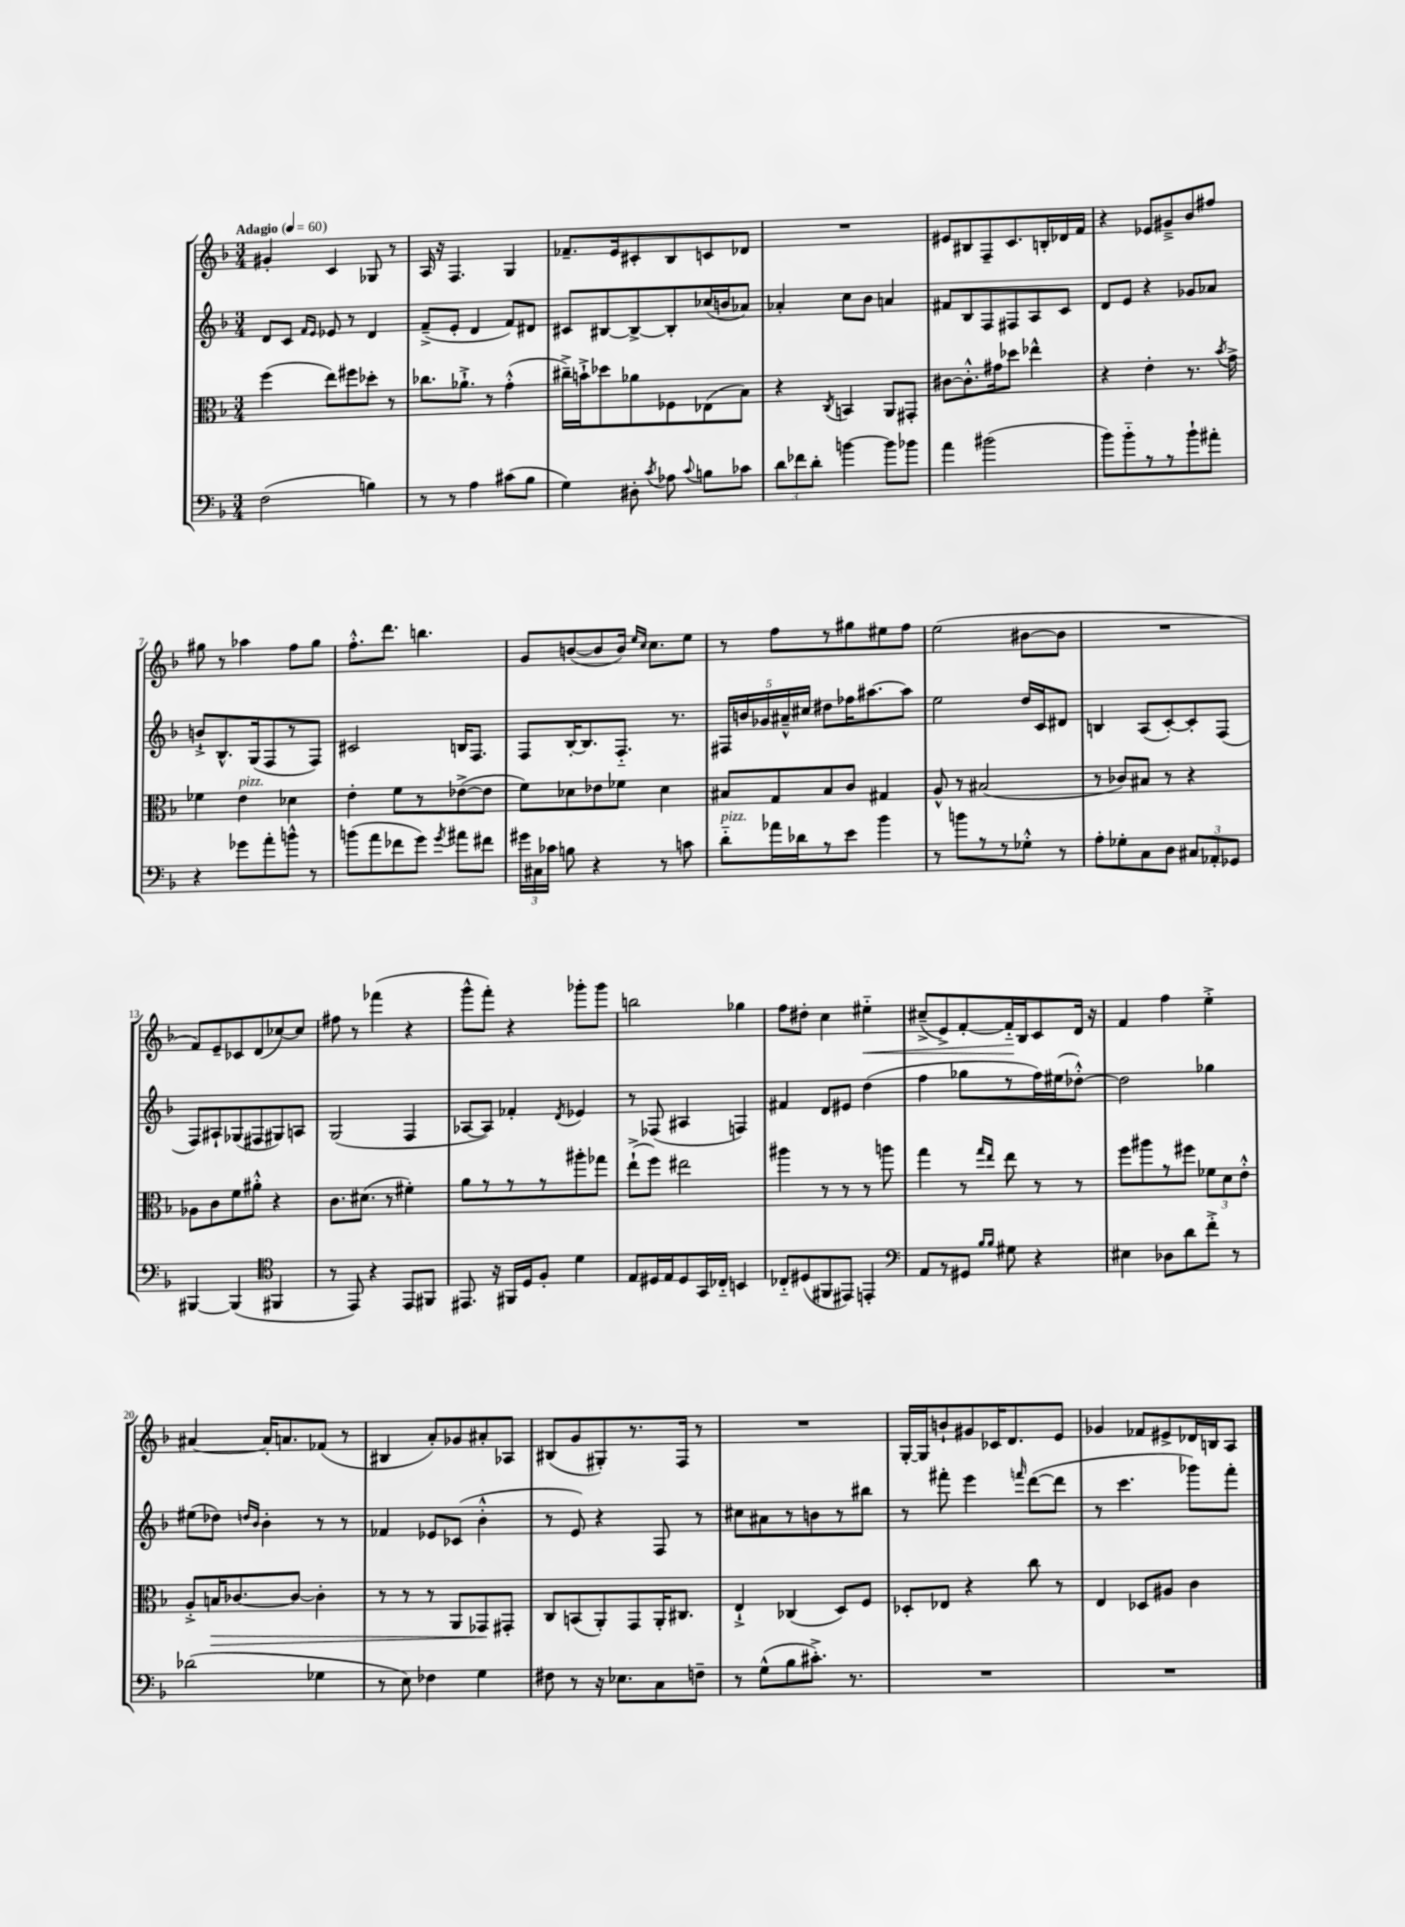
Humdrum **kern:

**kern	**kern	**kern	**kern
*staff4	*staff3	*staff2	*staff1
*clefF4	*clefC3	*clefG2	*clefG2
*k[b-]	*k[b-]	*k[b-]	*k[b-]
*M3/4	*M3/4	*M3/4	*M3/4
*MM60	*MM60	*MM60	*MM60
(2F	(4ff	8d	4g#'
.	.	8c	.
.	.	16qqf	.
.	.	16qqe	.
.	8ee)	8e-	4c
.	8ff#	8r	.
4B)	8dd-'	4d	8G-
.	8r	.	8r
=	=	=	=
8r	8.cc-	(8f~^	16A
.	.	.	16r
8r	.	8e'	4.F
.	8.a-`^	.	.
4A	.	4d	.
.	8r	.	.
(8c#	(4g'^^	8f)	4G
8B-	.	8d#	.
=	=	=	=
4G)	16cc#~^)	8c#	8.f-~
.	16b`^	.	.
.	8dd-	[8B#	.
.	.	.	16e
8D#'	8a-	8B#^_	8c#'
8qc	.	.	.
8A-	8F-	8B#']	8B-
8qqc	.	.	.
8B	(8E-	(16cc-	8c
.	.	16b	.
8c-	8B-)	8a-)	8d-
=	=	=	=
12d	4r	4a-'	2.r
12f-	.	.	.
12d'	.	.	.
.	8qC	.	.
[4b	4BB	8cc	.
.	.	8b-	.
8b]	8AA	4a	.
8b-	8GG#'	.	.
=	=	=	=
4a	[8c#	8f#	8e#
.	8.c#'^^]	8B-	8B#
(2b#	.	8F	8F~
.	16g#	.	.
.	8dd-	8F#	8.c
.	4ee-^^	8A	.
.	.	.	16B'
.	.	8c	16d-
.	.	.	16f
=	=	=	=
8b-)	4r	8d	4r
8b-'~	.	8e	.
8r	4e'	4r	8e-
8r	.	.	8g#~^
8b-`	8.r	8g-	8b-
8a#'	.	8a-	8ff#
.	8qb-	.	.
.	16g^	.	.
=	=	=	=
4r	4f-	8b`^	8gg#
.	.	8.B-^^	8r
8g-	4e	.	4aa-
.	.	(16G	.
8a'	.	8F	.
8b^^	4d-	8r	8ff
8r	.	8F)	8gg#
=	=	=	=
(8b	4e'	2c#	8.ff'^^
8a	.	.	.
.	.	.	8.ddd
8f-	8f	.	.
8g)	8r	.	4.bb
8qg	.	.	.
8a#	([8e-^	16B	.
.	.	8.F	.
8f#	8e-]	.	.
=	=	=	=
24g#	8f)	8F	8g
24C#	.	.	.
24c-	.	.	.
8B	8d-	[16B-'	([8b
.	.	8.B-]	.
4r	8e-	.	8b]
.	8f-	8.F'~	16b)
.	.	.	16qqee
.	.	.	16qqcc
.	.	.	8.cc
8r	4d-	.	.
.	.	8.r	.
8c	.	.	8ee
=	=	=	=
8d'~	8B#	20F#	8r
.	.	20b	.
.	.	20g-	.
16a-	8G	.	8ff
.	.	20a#~^^	.
16d-	.	.	.
.	.	20cc#	.
8r	8B#	8dd#	8r
8e	8c	16ff-	8gg#
.	.	[8.aa#	.
4b-	4G#	.	8ee#
.	.	8aa#]	8ff
=	=	=	=
8r	8A^^	2ee	(2ee
8b	8r	.	.
8r	(2B#	.	.
8r	.	.	.
8G-'^^	.	16dd	[8b#
.	.	16c	.
8r	.	8d#	8b#]
=	=	=	=
8A'	8r	4B	2.r
8G-'	8c-)	.	.
8C	8B#	(8A	.
8D	8r	[8c')	.
12C#	4r	8c']	.
12AA-'	.	.	.
.	.	(8F	.
12GG-	.	.	.
=	=	=	=
[4BBB#	8A-	8F)	8f)
.	8c	8A#`	8e~
(4BBB#]	8f	(8G-	8c-
.	8a#'^^	8F#	(8d
*clefC4	*	*	*
4FF#	4r	8G#)	[8cc-)
.	.	8A	8cc-]
=	=	=	=
8r	8.c	(2G	8ff#
8EE)	.	.	8r
.	(8.d#	.	.
4r	.	.	(4fff-
.	8r	.	.
8EE	4f#')	4F	4r
8FF#	.	.	.
=	=	=	=
8.EE#	8a	[8A-	8ggg^^
.	8r	8A-])	8fff')
16r	.	.	.
16FF#	8r	4f-'	4r
16D	.	.	.
8F'	8r	.	.
.	.	8qd	.
4d	8aa#'	4e-	8ggg-'
.	8gg-	.	8ggg-
=	=	=	=
8E	(8ee`^	8r	2bb
16D#	8ff)	(8F-	.
16E	.	.	.
8D#	2ee#	4A#	.
16GG	.	.	.
16C-'~	.	.	.
4BB	.	4F)	4gg-
=	=	=	=
8C-'~	4aa#	4f#	8ff
(8D#	.	.	8dd#'
8FF#	8r	8d	4cc
8EE#)	8r	8e#	.
4EE'	8r	(4dd	4ee#'~
.	8aa	.	.
=	=	=	=
*clefF4	*	*	*
8AA	4gg	4ff	(8cc#~^
8r	.	.	8e^)
8GG#	8r	8gg-	[8f'
16qqB-	16qqgg	.	.
16qqB-	16qqee	.	.
8G#	8ee	8r	16f'~]
.	.	.	16B-
4r	8r	16ff)	8c
.	.	(16ee#	.
.	8r	[8dd-'^^)	16d
.	.	.	16r
=	=	=	=
4E#	8ff	2dd-]	4f
.	8aa#	.	.
8D-	8r	.	4ff
8d	8ff#	.	.
8f'^	12f-	4gg-	4ee'^
.	12d	.	.
8r	.	.	.
.	12e'^^	.	.
=	=	=	=
(2d-	8A'^	(8ee#	[4a#
.	16B	8dd-)	.
.	[8.c-	.	.
.	.	16qqdd	.
.	.	16qqb-	.
.	.	4b-'	16a#']
.	.	.	8.a
.	8c-_	.	.
4G-	4c-']	8r	(8f-
.	.	8r	8r
=	=	=	=
8r	8r	4f-	4B#
8E)	8r	.	.
4F-	8r	8e-	8a')
.	8AA	(8c-	8g-
4G	8GG-	4b-'^^	8a#'
.	8GG#'	.	8A-
=	=	=	=
8F#	8C	8r	(8B#
8r	(8BB	8e)	8g
16r	8AA')	4r	8G#')
8.E-	.	.	.
.	8GG	.	8.r
8C	16AA'	8F	.
.	8.C#	.	16F
8F~	.	8r	8r
=	=	=	=
8r	4E`^	8cc#	2.r
(8G^^	.	8a#	.
8B-	(4C-	8r	.
8.c#'^)	.	8b	.
.	8D)	8r	.
8.r	.	.	.
.	8F	8bb#	.
=	=	=	=
2.r	8D-'	8r	[16G'
.	.	.	16G]
.	8E-	8fff#'	8b`
.	4r	4eee	8g#
.	.	.	16c-
.	.	.	8.d
.	.	16qqfff	.
.	8cc	([8ddd	.
.	8r	8ddd]	8e
=	=	=	=
2.r	4E	8r	4g-
.	.	4.ccc	.
.	8D-	.	8f-
.	8A#	.	8e#^
.	4c	8ggg-)	16d-
.	.	.	16B
.	.	8fff'	8A
==	==	==	==
*-	*-	*-	*-
